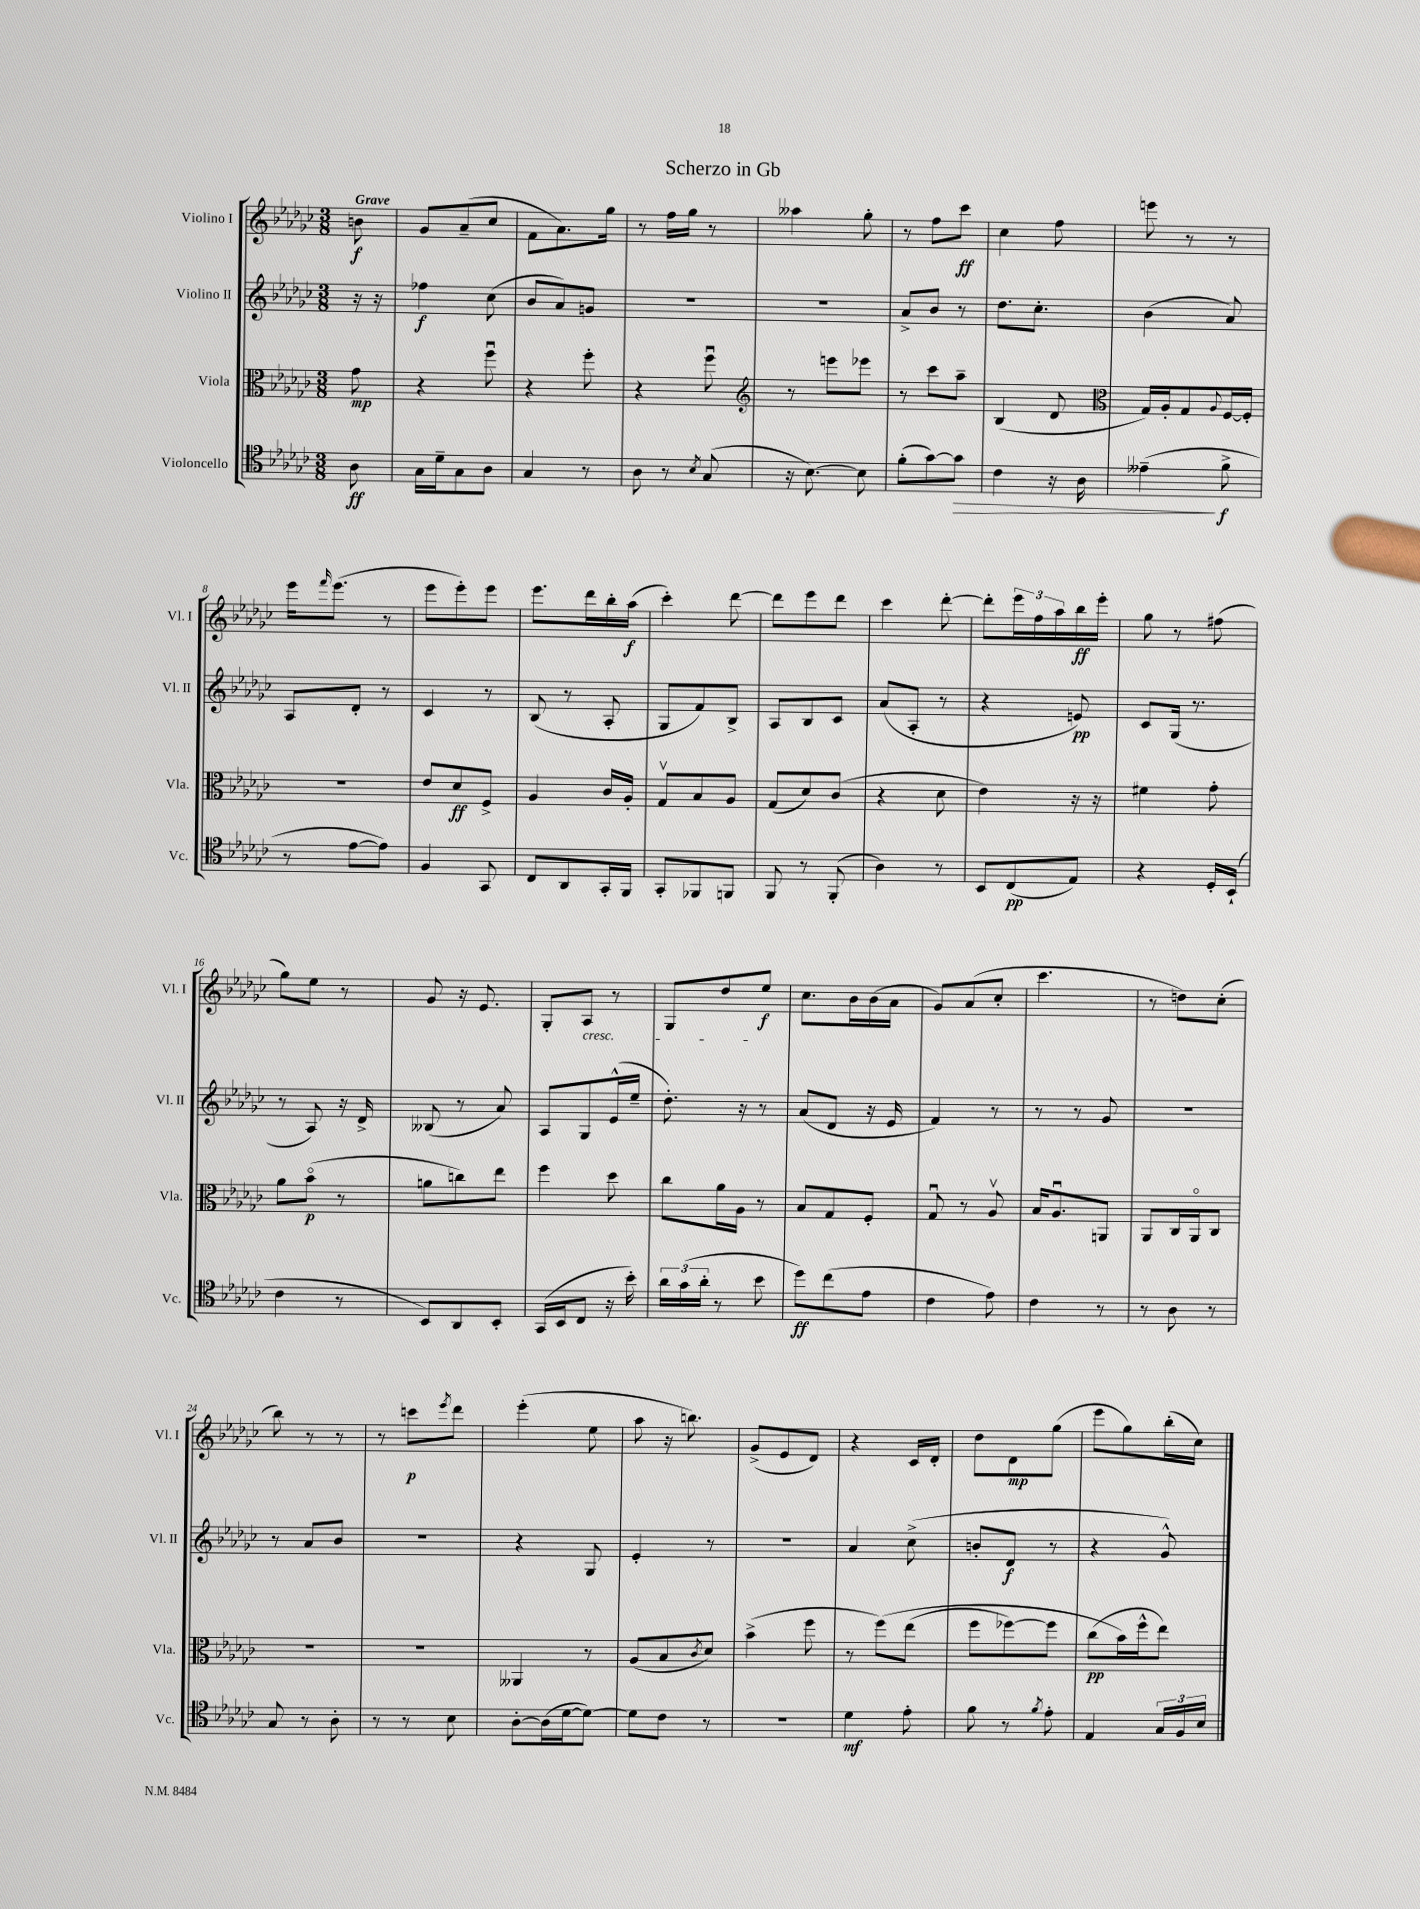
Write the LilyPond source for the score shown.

\header { title = "Scherzo in Gb" }
<<
\new StaffGroup <<
\new Staff = "s0" \with { instrumentName = "Violino I" shortInstrumentName = "Vl. I" } {
    \clef treble \key ges \major \numericTimeSignature \time 3/8 \partial 8 \tempo "Grave"
    b'8\f |
    ges'8 aes'8--( ces''8 |
    f'8 aes'8.) ges''16 |
    r8 f''16 ges''16 r8 |
    aeses''4 ges''8-. |
    r8 f''8 ces'''8\ff |
    ces''4 f''8 |
    e'''8 r8 r8 |
    ees'''16 \grace { f'''16 } ees'''8.( r8 |
    ees'''8 ees'''8-.) ees'''8 |
    ees'''8. des'''16 bes''16-. aes''16\f( |
    ces'''4-.) des'''8~ |
    des'''8 ees'''8 des'''8 |
    ces'''4 des'''8~-. |
    des'''8-. \tuplet 3/2 { ees'''16 f''16 aes''16 } bes''16\ff ees'''16-. |
    ges''8 r8 fis''8( |
    ges''8) ees''8 r8 |
    ges'8 r16 ees'8. |
    ges8-. aes8\cresc r8 |
    ges8 des''8 ees''8\f\! |
    ces''8. bes'16 bes'16( aes'16 |
    ges'8) aes'8( ces''8-. |
    ces'''4. |
    r8 d''8) ces''8-.( |
    bes''8) r8 r8 |
    r8 c'''8\p \acciaccatura { ees'''8 } des'''8 |
    ees'''4-.( ees''8 |
    aes''8 r16 b''8.) |
    ges'8->( ees'8 des'8) |
    r4 ces'16 des'16-. |
    des''8 des'8\mp ges''8( |
    ees'''8 ges''8) bes''16-.( ces''16) \bar "|." |
}
\new Staff = "s1" \with { instrumentName = "Violino II" shortInstrumentName = "Vl. II" } {
    \clef treble \key ges \major \numericTimeSignature \time 3/8 \partial 8
    r16 r16 |
    fes''4\f ces''8( |
    bes'8 aes'8) g'8 |
    R4. |
    R4. |
    aes'8-> bes'8 r8 |
    des''8. ces''8.-. |
    bes'4( aes'8) |
    aes8 des'8-. r8 |
    ces'4 r8 |
    bes8( r8 aes8-. |
    ges8 f'8) bes8-> |
    aes8 bes8 ces'8 |
    aes'8( aes8-. r8 |
    r4 e'8\pp) |
    ces'8 ges16( r8. |
    r8 aes8) r16 des'16-> |
    beses8( r8 aes'8) |
    aes8 ges8 ees'16-^( ees''16-- |
    des''8.-.) r16 r8 |
    aes'8( des'8 r16 ees'16 |
    f'4) r8 |
    r8 r8 ges'8 |
    R4. |
    r8 aes'8 bes'8 |
    R4. |
    r4 ges8 |
    ees'4-. r8 |
    R4. |
    aes'4 ces''8->( |
    b'8-. des'8\f r8 |
    r4 ges'8-^) \bar "|." |
}
\new Staff = "s2" \with { instrumentName = "Viola" shortInstrumentName = "Vla." } {
    \clef alto \key ges \major \numericTimeSignature \time 3/8 \partial 8
    ges'8\mp |
    r4 f''8\downbow |
    r4 f''8-. |
    r4 f''8\downbow |
    \clef treble r8 e'''8 ees'''8 |
    r8 ces'''8 aes''8-- |
    bes4( des'8 |
    \clef alto ges16) aes16-. ges8 \appoggiatura { aes8 } f16~ f16-. |
    R4. |
    ees'8 des'8\ff f8-> |
    aes4 ces'16 aes16-. |
    ges8\upbow bes8 aes8 |
    ges8( des'8) ces'8( |
    r4 des'8 |
    ees'4) r16 r16 |
    fis'4 ges'8-. |
    aes'8 bes'8\flageolet\p( r8 |
    a'8 c''8) ees''8 |
    f''4 des''8 |
    ces''8 aes'16 aes16 r8 |
    bes8 ges8 f8-. |
    ges8\downbow r8 aes8\upbow |
    bes16 aes8.\downbow a,8 |
    aes,8 ces16 aes,16\flageolet ces8 |
    r4. |
    R4. |
    aeses,4 r8 |
    aes8( bes8 \acciaccatura { ces'8 } des'8) |
    bes'4->( f''8 |
    r8 f''8)\( ees''8( |
    f''8 fes''8~) fes''8 |
    ces''8\pp( bes'16\) f''16-^ ees''8) \bar "|." |
}
\new Staff = "s3" \with { instrumentName = "Violoncello" shortInstrumentName = "Vc." } {
    \clef tenor \key ges \major \numericTimeSignature \time 3/8 \partial 8
    aes8\ff |
    ges16 des'16-- ges8 aes8 |
    ges4 r8 |
    aes8 r8 \acciaccatura { bes8 } ges8( |
    r16 bes8.~) bes8 |
    f'8-.( ges'8~) ges'8\> |
    ces'4 r16 aes16 |
    eeses'4--\!( f'8->\f |
    r8 ees'8~ ees'8) |
    f4 ges,8 |
    ces8 aes,8 ges,16-. f,16 |
    ges,8-. fes,8 f,8 |
    f,8 r8 f,8-.( |
    aes4) r8 |
    bes,8 ces8\pp( ees8) |
    r4 des16-. bes,16-!( |
    ces'4 r8 |
    bes,8) aes,8 bes,8-. |
    ges,16( bes,16 ces8 r16 bes'16-.) |
    \tuplet 3/2 { aes'16 ges'16( aes'16-. } r8 bes'8 |
    des''8\ff) ces''8( ees'8 |
    ces'4 ees'8) |
    ces'4 r8 |
    r8 aes8 r8 |
    ges8 r8 aes8-. |
    r8 r8 bes8 |
    aes8~-. aes16( des'16~ des'8~) |
    des'8 ces'8 r8 |
    R4. |
    des'4\mf ees'8-. |
    f'8 r8 \acciaccatura { f'8 } ees'8-. |
    ees4 \tuplet 3/2 { ges16 f16 bes16 } \bar "|." |
}
>>
>>
